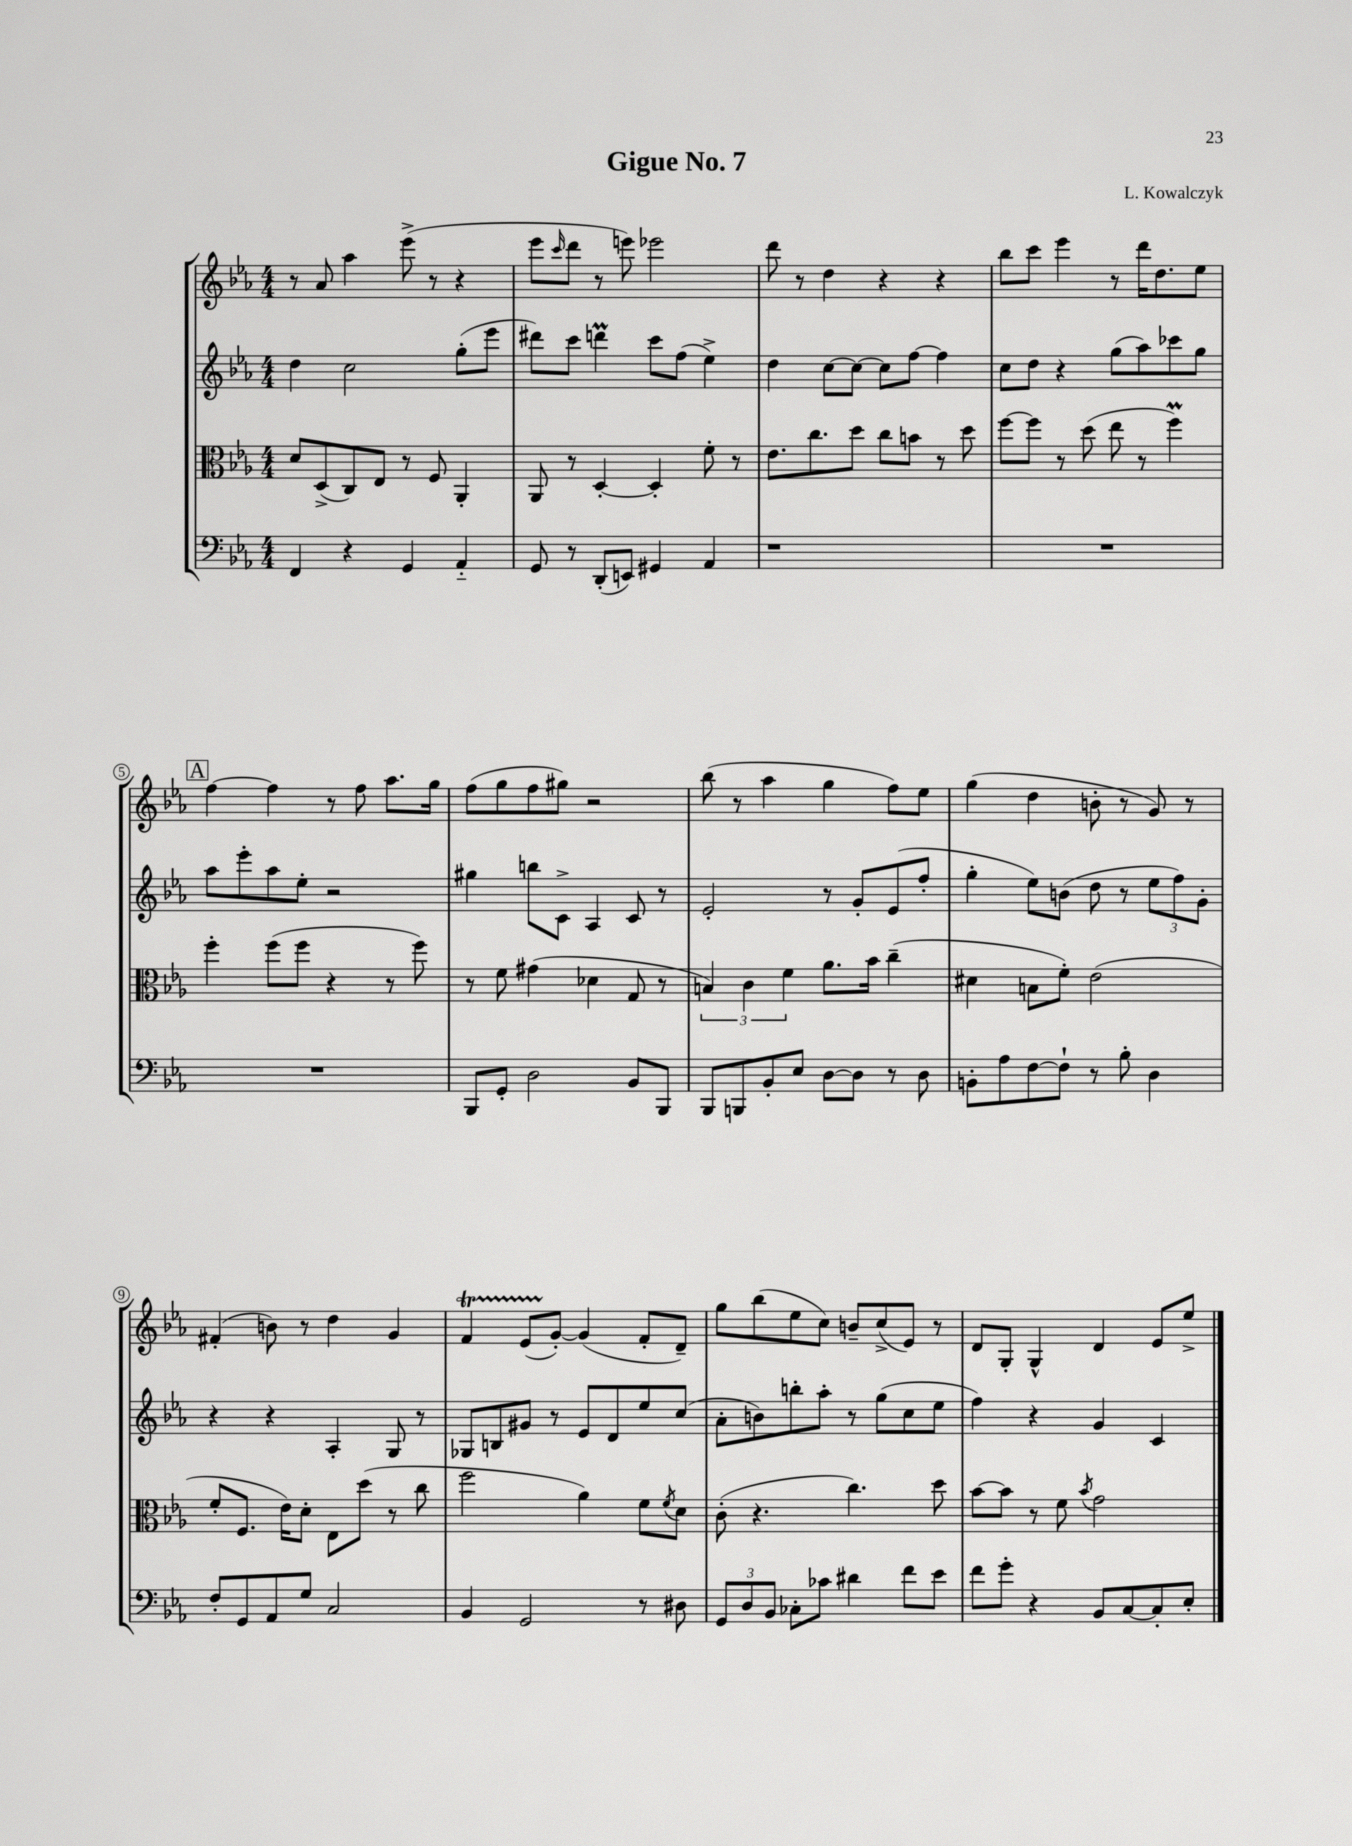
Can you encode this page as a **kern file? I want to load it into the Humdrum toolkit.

**kern	**kern	**kern	**kern
*staff4	*staff3	*staff2	*staff1
*clefF4	*clefC3	*clefG2	*clefG2
*k[b-e-a-]	*k[b-e-a-]	*k[b-e-a-]	*k[b-e-a-]
*M4/4	*M4/4	*M4/4	*M4/4
4FF	8d	4dd	8r
.	(8D^	.	8a-
4r	8C)	2cc	4aa-
.	8E-	.	.
4GG	8r	.	(8eee-^
.	8F	.	8r
4AA-'~	4AA-'	(8gg'	4r
.	.	8eee-	.
=	=	=	=
8GG	8AA-	8ddd#)	8eee-
.	.	.	16qqccc
8r	8r	8ccc	8ddd
(8DD'	[4D'	4ddd	8r
8EE)	.	.	8eee)
4GG#	4D']	8ccc	2eee-
.	.	(8ff	.
4AA-	8f'	4ee-^)	.
.	8r	.	.
=	=	=	=
1r	8.e-	4dd	8ddd
.	.	.	8r
.	8.cc	.	.
.	.	[8cc	4dd
.	8dd	8cc_	.
.	8cc	8cc]	4r
.	8b	[8ff	.
.	8r	4ff]	4r
.	8dd	.	.
=	=	=	=
1r	[8ff	8cc	8bb-
.	8ff]	8dd	8ccc
.	8r	4r	4eee-
.	(8dd	.	.
.	8ee-	(8gg	8r
.	8r	8aa-)	16ddd
.	.	.	8.dd
.	4ff)	8ccc-	.
.	.	8gg	8ee-
=	=	=	=
1r	4ff'	8aa-	[4ff
.	.	8eee-'	.
.	(8ff	8aa-	4ff]
.	8ff	8ee-'	.
.	4r	2r	8r
.	.	.	8ff
.	8r	.	8.aa-
.	8ff)	.	.
.	.	.	16gg
=	=	=	=
8BBB-	8r	4gg#	(8ff
8GG'	8f	.	8gg
2D	(4g#	8bb	8ff
.	.	8c^	8gg#)
.	4d-	4A-	2r
8BB-	8G	8c	.
8BBB-	8r	8r	.
=	=	=	=
8BBB-	6B)	2e-'	(8bb-
8BBB	.	.	8r
.	6c	.	.
8BB-'	.	.	4aa-
.	6f	.	.
8E-	.	.	.
[8D	8.a-	8r	4gg
8D]	.	8g'	.
.	16b-	.	.
8r	(4cc~	(8e-	8ff)
8D	.	8ff'	8ee-
=	=	=	=
8BB'	4d#	4gg'	(4gg
8A-	.	.	.
[8F	8B	8ee-)	4dd
8F`]	8f')	(8b	.
8r	(2e-	8dd	8b'
8B-'	.	8r	8r
4D	.	12ee-	8g)
.	.	12ff)	.
.	.	.	8r
.	.	12g'	.
=	=	=	=
8F'	8f'	4r	(4f#'
8GG	8.F	.	.
8AA-	.	4r	8b)
.	16e-)	.	.
8G	8d'	.	8r
2C	8E-	4A-'	4dd
.	(8dd	.	.
.	8r	8G	4g
.	8cc	8r	.
=	=	=	=
4BB-	2ff	8G-	4f
.	.	8B	.
2GG	.	8g#	(8e-
.	.	8r	[8g')
.	4a-)	8e-	(4g]
.	.	8d	.
8r	8f	8ee-	8f'
.	8qf	.	.
8D#	8d	(8cc	8d~)
=	=	=	=
12GG	(8c'	8a-'	8gg
12D	.	.	.
.	4.r	8b)	(8bb-
12BB-	.	.	.
8C-'	.	8bb'	8ee-
8c-	.	8aa-'	8cc)
4d#	4.cc)	8r	8b~
.	.	(8gg	(8cc^
8f	.	8cc	8e-)
8e-	8dd	8ee-	8r
=	=	=	=
8f	[8b-	4ff)	8d
8g'	8b-]	.	8G'
4r	8r	4r	4G^^
.	8f	.	.
.	8qb-	.	.
8BB-	2g	4g	4d
[8C	.	.	.
8C']	.	4c	8e-
8E-'	.	.	8ee-^
==	==	==	==
*-	*-	*-	*-
